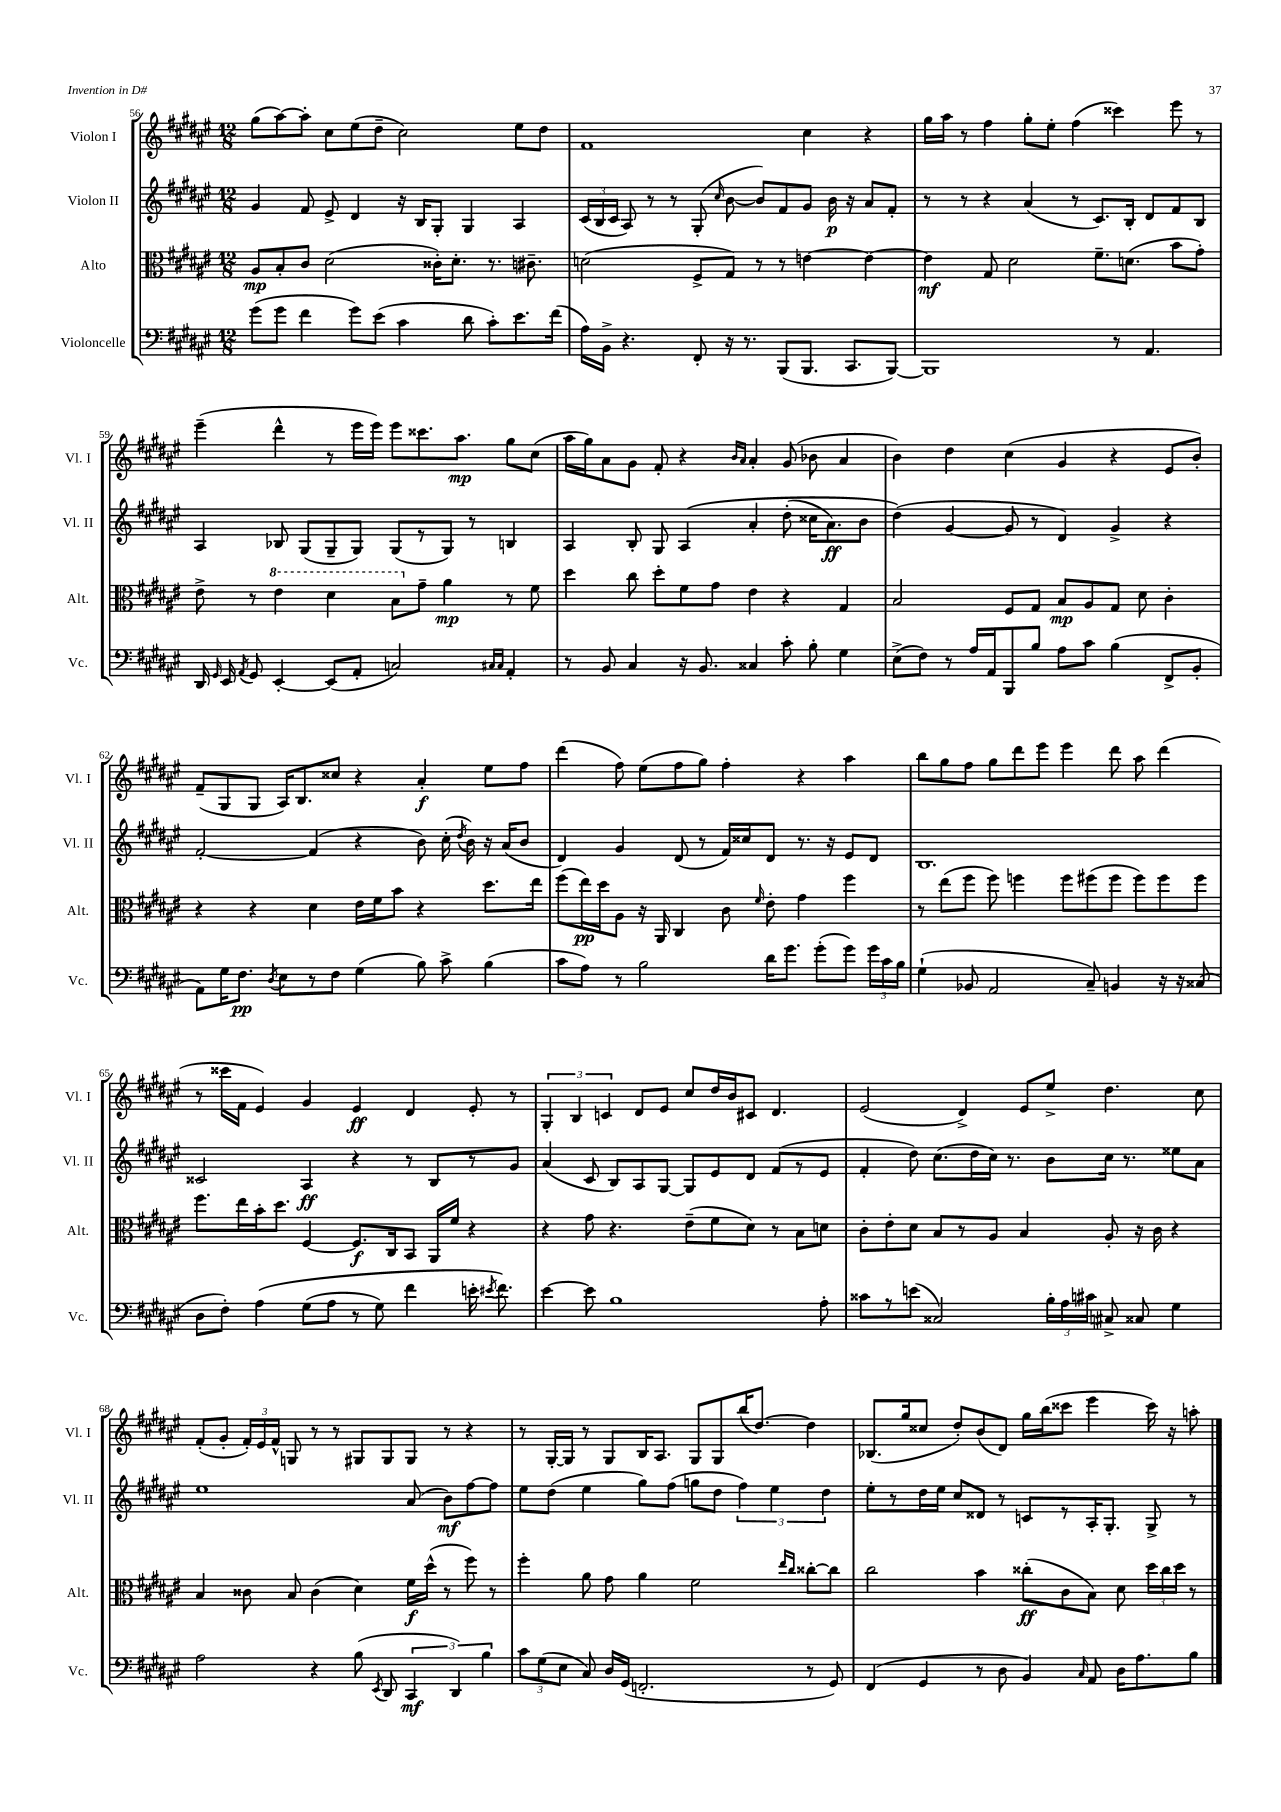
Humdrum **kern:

**kern	**dynam	**kern	**dynam	**kern	**dynam	**kern	**dynam
*part4	*part4	*part3	*part3	*part2	*part2	*part1	*part1
*staff4	*staff4	*staff3	*staff3	*staff2	*staff2	*staff1	*staff1
*I"Violoncelle	*	*I"Alto	*	*I"Violon II	*	*I"Violon I	*
*I'Vc.	*	*I'Alt.	*	*I'Vl. II	*	*I'Vl. I	*
*clefF4	*	*clefC3	*	*clefG2	*	*clefG2	*
*k[f#c#g#d#a#e#]	*	*k[f#c#g#d#a#e#]	*	*k[f#c#g#d#a#e#]	*	*k[f#c#g#d#a#e#]	*
*M12/8	*	*M12/8	*	*M12/8	*	*M12/8	*
=56	=56	=56	=56	=56	=56	=56	=56
(8g#\L	.	8A#/L	mp	4g#/	.	(8gg#\L	.
8g#\J	.	8B'/	.	.	.	[8aa#\)	.
4f#\	.	8c#/J	.	8f#/	.	8aa#'\J]	.
.	.	(2d#\	.	8e#^/	.	8cc#\L	.
8g#\L)	.	.	.	4d#/	.	(8ee#\	.
(8e#\J	.	.	.	.	.	8dd#~\J	.
4c#\	.	.	.	16r	.	2cc#\)	.
.	.	.	.	16B/KL	.	.	.
.	.	16c##X'\KL)	.	8G#'/J	.	.	.
.	.	8.d#'\J	.	.	.	.	.
8d#\	.	.	.	4G#/	.	.	.
8c#'\L)	.	8.r	.	.	.	.	.
8.e#\	.	.	.	4A#/	.	8ee#\L	.
.	.	8.c#X~\	.	.	.	.	.
.	.	.	.	.	.	8dd#\J	.
(16f#\Jk	.	.	.	.	.	.	.
=57	=57	=57	=57	=57	=57	=57	=57
16A#\LL)	.	(2dn\	.	(24c#/LL	.	1f#	.
.	.	.	.	24B/	.	.	.
16BB^\JJ	.	.	.	.	.	.	.
.	.	.	.	24c#/JJ	.	.	.
4.r	.	.	.	8A#/)	.	.	.
.	.	.	.	8r	.	.	.
.	.	.	.	8r	.	.	.
8FF#'/	.	8F#^/L	.	(8G#'/	.	.	.
.	.	.	.	16qqcc#/	.	.	.
16r	.	8G#/J)	.	[8b\	.	.	.
8.r	.	.	.	.	.	.	.
.	.	8r	.	8b/L])	.	.	.
(8BBB/L	.	8r	.	8f#/	.	.	.
8.BBB/J	.	[4en\	.	8g#/J	.	4cc#\	.
.	.	.	.	16b\	p	.	.
8.CC#/L	.	.	.	16r	.	.	.
.	.	4e\_	.	8a#/L	.	4r	.
[8BBB/J)	.	.	.	8f#'/J	.	.	.
=58	=58	=58	=58	=58	=58	=58	=58
1BBB]	.	4e\]	mf	8r	.	16gg#\LL	.
.	.	.	.	.	.	16aa#\JJ	.
.	.	.	.	8r	.	8r	.
.	.	8G#/	.	4r	.	4ff#\	.
.	.	2d#\	.	.	.	.	.
.	.	.	.	(4a#/	.	8gg#'\L	.
.	.	.	.	.	.	8ee#'\J	.
.	.	.	.	8r	.	(4ff#\	.
.	.	8.f#~\L	.	8.c#/L)	.	.	.
8r	.	.	.	.	.	4ccc##X\)	.
.	.	(8.dn\J	.	16B'/Jk	.	.	.
4.AA#/	.	.	.	8d#/L	.	.	.
.	.	8b\L	.	8f#/	.	8eee#\	.
.	.	8g#'\J)	.	8B/J	.	8r	.
!!LO:LB:g=z
=59	=59	=59	=59	=59	=59	=59	=59
16DD#/	.	8e#^\	.	4A#/	.	(4eee#~\	.
16qqGG#/	.	.	.	.	.	.	.
16EE#/	.	.	.	.	.	.	.
8qAA#/	.	.	.	.	.	.	.
8GG#/	.	8r	.	.	.	.	.
*	*	*8va	*	*	*	*	*
[4EE#'/	.	4ee#\	.	8B-X/	.	4ddd#^^\	.
.	.	.	.	(8G#/L	.	.	.
(8EE#/L]	.	4dd#\	.	8G#~/	.	8r	.
8AA#'/J	.	.	.	8G#/J)	.	16eee#\LL	.
.	.	.	.	.	.	16eee#\JJ)	.
2Cn/)	.	8b\L	.	(8G#/L	.	8eee#\L	.
*	*	*X8va	*	*	*	*	*
.	.	8g#~\J	.	8r	.	8.ccc##X\	.
.	.	4a#\	mp	8G#/J)	.	.	.
.	.	.	.	.	.	8.aa#\J	mp
.	.	.	.	8r	.	.	.
16qqC#X/LL	.	.	.	.	.	.	.
16qqC#/JJ	.	.	.	.	.	.	.
4AA#'/	.	8r	.	4Bn/	.	8gg#\L	.
.	.	8f#\	.	.	.	(8cc#\J	.
=60	=60	=60	=60	=60	=60	=60	=60
8r	.	4dd#\	.	4A#/	.	16aa#\LL	.
.	.	.	.	.	.	16gg#\J)	.
8BB/	.	.	.	.	.	8a#\	.
4C#/	.	8cc#\	.	8B'/	.	8g#\J	.
.	.	8dd#'\L	.	8G#/	.	8f#'/	.
16r	.	8f#\	.	(4A#/	.	4r	.
8.BB/	.	.	.	.	.	.	.
.	.	8g#\J	.	.	.	.	.
.	.	.	.	.	.	16qqb/LL	.
.	.	.	.	.	.	16qqa#/JJ	.
4C##X/	.	4e#\	.	4a#'/	.	4a#'/	.
8c#'\	.	4r	.	(8dd#'\	.	(8g#/	.
8B'\	.	.	.	16cc##X\KL	.	8b-X\	.
.	.	.	.	8.a#\)	ff	.	.
4G#\	.	4G#/	.	.	.	4a#/	.
.	.	.	.	8b\J	.	.	.
=61	=61	=61	=61	=61	=61	=61	=61
(8E#^\L	.	2B/	.	(4dd#\)	.	4b\)	.
8F#\J)	.	.	.	.	.	.	.
8r	.	.	.	[4g#/	.	4dd#\	.
16A#/LL	.	.	.	.	.	.	.
16AA#/J	.	.	.	.	.	.	.
8BBB/	.	8F#/L	.	8g#/]	.	(4cc#\	.
8B/J	.	8G#/J	.	8r	.	.	.
8A#\L	.	8B/L	mp	4d#/)	.	4g#/	.
8c#\J	.	8A#/	.	.	.	.	.
(4B\	.	8G#/J	.	4g#^/	.	4r	.
.	.	8d#\	.	.	.	.	.
8FF#^/L	.	4c#'\	.	4r	.	8e#/L	.
8BB'/J	.	.	.	.	.	8b'/J)	.
!!LO:LB:g=z
=62	=62	=62	=62	=62	=62	=62	=62
8AA#\L)	.	4r	.	[2f#'/	.	(8f#~/L	.
16G#\K	.	.	.	.	.	8G#/	.
8.F#\J	pp	.	.	.	.	.	.
.	.	4r	.	.	.	8G#/J	.
8qD#/	.	.	.	.	.	.	.
8E#\L	.	.	.	.	.	16A#/KL)	.
.	.	.	.	.	.	8.B/	.
8r	.	4d#\	.	(4f#/]	.	.	.
8F#\J	.	.	.	.	.	8cc##X/J	.
(4G#\	.	16e#\LL	.	4r	.	4r	.
.	.	16f#\J	.	.	.	.	.
.	.	8b\J	.	.	.	.	.
8B\)	.	4r	.	8b\)	.	4a#'/	f
8c#^\	.	.	.	(16cc#'\	.	.	.
.	.	.	.	8qdd#/	.	.	.
.	.	.	.	16b\)	.	.	.
(4B\	.	8.dd#\L	.	16r	.	8ee#\L	.
.	.	.	.	(16a#/KL	.	.	.
.	.	.	.	8b/J	.	8ff#\J	.
.	.	16ee#\Jk	.	.	.	.	.
=63	=63	=63	=63	=63	=63	=63	=63
8c#\L	.	(8ff#\L	.	4d#/)	.	(4ddd#\	.
8A#\J)	.	16ee#\L)	pp	.	.	.	.
.	.	16dd#\J	.	.	.	.	.
8r	.	8A#\J	.	4g#/	.	8ff#\)	.
2B\	.	16r	.	.	.	(8ee#\L	.
.	.	16AA#/	.	.	.	.	.
.	.	4C#/	.	(8d#/	.	8ff#\	.
.	.	.	.	8r	.	8gg#\J)	.
.	.	8c#\	.	16f#/LL)	.	4ff#'\	.
.	.	.	.	16cc##X/J	.	.	.
.	.	16qqf#/	.	.	.	.	.
16d#\KL	.	8e#'\	.	8d#/J	.	.	.
8.g#\J	.	.	.	.	.	.	.
.	.	4g#\	.	8.r	.	4r	.
(8g#'\L	.	.	.	.	.	.	.
.	.	.	.	16r	.	.	.
8g#\J)	.	4ff#\	.	8e#/L	.	4aa#\	.
24g#\LL	.	.	.	8d#/J	.	.	.
24c#\	.	.	.	.	.	.	.
24B\JJ	.	.	.	.	.	.	.
=64	=64	=64	=64	=64	=64	=64	=64
(4G#`\	.	8r	.	1.B	.	8bb\L	.
.	.	(8ee#\L	.	.	.	8gg#\	.
8BB-X/	.	8ff#\J	.	.	.	8ff#\J	.
2AA#/	.	8ff#\)	.	.	.	8gg#\L	.
.	.	4ffn\	.	.	.	8ddd#\	.
.	.	.	.	.	.	8eee#\J	.
.	.	8ff\L	.	.	.	4eee#\	.
8C#~/)	.	(8ff#X\	.	.	.	.	.
4BBn/	.	8ff#\J	.	.	.	8ddd#\	.
.	.	8ff#\L)	.	.	.	8aa#\	.
16r	.	8ff#\	.	.	.	(4ddd#\	.
16r	.	.	.	.	.	.	.
(8C##X/	.	8ff#\J	.	.	.	.	.
!!LO:LB:g=z
=65	=65	=65	=65	=65	=65	=65	=65
8D#\L	.	8.ff#\L	.	2c##X/	.	8r	.
8F#'\J)	.	.	.	.	.	16ccc##X\LL	.
.	.	16ee#\L	.	.	.	16f#\JJ	.
(4A#\	.	16b'\J	.	.	.	4e#/)	.
.	.	8.dd#\J	.	.	.	.	.
(8G#\L	.	[4F#/	.	4A#/	ff	4g#/	.
8A#\J	.	.	.	.	.	.	.
8r	.	8.F#/L]	f	4r	.	4e#/	ff
8G#\)	.	.	.	.	.	.	.
.	.	16C#/k	.	.	.	.	.
4f#\	.	8BB/J	.	8r	.	4d#/	.
.	.	16AA#/LL	.	8B/L	.	.	.
.	.	16f#/JJ	.	.	.	.	.
16en'\	.	4r	.	8r	.	8e#'/	.
8qe#X/	.	.	.	.	.	.	.
8.f#\)	.	.	.	.	.	.	.
.	.	.	.	8g#/J	.	8r	.
=66	=66	=66	=66	=66	=66	=66	=66
[4e#\	.	4r	.	(4a#/	.	6G#'/	.
.	.	.	.	.	.	6B/	.
8e#\]	.	8g#\	.	8c#/	.	.	.
.	.	.	.	.	.	6cn/	.
1B	.	4.r	.	8B/L)	.	.	.
.	.	.	.	8A#/	.	8d#/L	.
.	.	.	.	[8G#/J	.	8e#/J	.
.	.	(8e#~\L	.	8G#/L]	.	8cc#/L	.
.	.	8f#\	.	8e#/	.	16dd#/L	.
.	.	.	.	.	.	16b/J	.
.	.	8d#\J)	.	8d#/J	.	8c#X/J	.
.	.	8r	.	(8f#/L	.	4.d#/	.
.	.	8B\L	.	8r	.	.	.
8A#'\	.	8dn\J	.	8e#/J	.	.	.
=67	=67	=67	=67	=67	=67	=67	=67
8c##X\L	.	8c#'\L	.	4f#'/	.	(2e#/	.
8r	.	8e#'\	.	.	.	.	.
(8en\J	.	8d#\J	.	8dd#\)	.	.	.
2C##X/)	.	8B/L	.	(8.cc#\L	.	.	.
.	.	8r	.	.	.	4d#^/)	.
.	.	.	.	16dd#\L	.	.	.
.	.	8A#/J	.	16cc#\JJ)	.	.	.
.	.	.	.	8.r	.	.	.
.	.	4B/	.	.	.	8e#/L	.
24B'\LL	.	.	.	8b\L	.	8ee#^/J	.
24A#\	.	.	.	.	.	.	.
24c#X\JJ	.	.	.	.	.	.	.
8C#X^/	.	8A#'/	.	16cc#\Jk	.	4.dd#\	.
.	.	.	.	8.r	.	.	.
8C##X/	.	16r	.	.	.	.	.
.	.	16c#\	.	.	.	.	.
4G#\	.	4r	.	8ee##X\L	.	.	.
.	.	.	.	8a#\J	.	8cc#\	.
!!LO:LB:g=z
=68	=68	=68	=68	=68	=68	=68	=68
2A#\	.	4B/	.	1ee#	.	(8f#'/L	.
.	.	.	.	.	.	8g#'/J	.
.	.	8c##X\	.	.	.	24f#'/LL)	.
.	.	.	.	.	.	24e#/	.
.	.	.	.	.	.	24f#^^/JJ	.
.	.	8B/	.	.	.	8Gn/	.
4r	.	(4c##\	.	.	.	8r	.
.	.	.	.	.	.	8r	.
(8B\	.	4d#\)	.	.	.	8G#X/L	.
8qEE#/	.	.	.	.	.	.	.
8DD#/	.	.	.	.	.	8G#/	.
6CC#/	mf	16f#\LL	f	(8a#/	.	8G#/J	.
.	.	(16dd#^^\JJ	.	.	.	.	.
.	.	8r	.	8b\L)	mf	8r	.
6DD#/)	.	.	.	.	.	.	.
.	.	8ff#\)	.	[8ff#\	.	4r	.
6B\	.	.	.	.	.	.	.
.	.	8r	.	8ff#\J]	.	.	.
=69	=69	=69	=69	=69	=69	=69	=69
12c#\L	.	4ff#'\	.	8ee#\L	.	8r	.
(12G#\	.	.	.	.	.	.	.
.	.	.	.	(8dd#\J	.	[16G#'/LL	.
12E#\J	.	.	.	.	.	.	.
.	.	.	.	.	.	16G#/JJ]	.
8C#/)	.	8a#\	.	4ee#\	.	8r	.
16D#/LL	.	8g#\	.	.	.	8G#/L	.
(16GG#/JJ	.	.	.	.	.	.	.
2.FFn'/	.	4a#\	.	8gg#\L)	.	16B/K	.
.	.	.	.	.	.	8.A#/J	.
.	.	.	.	(8ff#\J	.	.	.
.	.	2f#\	.	8ggn\L	.	8G#/L	.
.	.	.	.	8dd#\J	.	8G#/	.
.	.	.	.	6ff#\)	.	(16bb/K	.
.	.	.	.	.	.	[8.dd#/J)	.
.	.	.	.	6ee#\	.	.	.
.	.	16qqee#/LL	.	.	.	.	.
.	.	16qqcc#/JJ	.	.	.	.	.
8r	.	[8cc##X'\L	.	.	.	4dd#\]	.
.	.	.	.	6dd#\	.	.	.
8GG#/)	.	8cc##\J]	.	.	.	.	.
=70	=70	=70	=70	=70	=70	=70	=70
(4FF#/	.	2cc#\	.	8ee#'\L	.	(8.B-X/L	.
.	.	.	.	8r	.	.	.
.	.	.	.	.	.	16gg#/k	.
4GG#/	.	.	.	16dd#\L	.	8cc##X/J	.
.	.	.	.	16ee#\JJ	.	.	.
.	.	.	.	8cc#/L	.	8dd#'/L)	.
8r	.	4b\	.	8d##X/J	.	(8b/	.
8D#\	.	.	.	8r	.	8d#/J)	.
4BB/)	.	(8cc##X'\L	ff	8cn/L	.	16gg#\LL	.
.	.	.	.	.	.	(16bb\J	.
.	.	8c#\	.	8r	.	8ccc##X\J	.
16qqC#/	.	.	.	.	.	.	.
8AA#/	.	8B\J)	.	16A#'/K	.	4eee#\	.
.	.	.	.	8.G#'/J	.	.	.
16D#\KL	.	8d#\	.	.	.	.	.
8.A#\	.	.	.	.	.	.	.
.	.	24dd#\LL	.	8G#^/	.	16ccc##\)	.
.	.	24cc##\	.	.	.	.	.
.	.	.	.	.	.	16r	.
.	.	24dd#\JJ	.	.	.	.	.
8B\J	.	8r	.	8r	.	8aan'\	.
==	==	==	==	==	==	==	==
*-	*-	*-	*-	*-	*-	*-	*-
